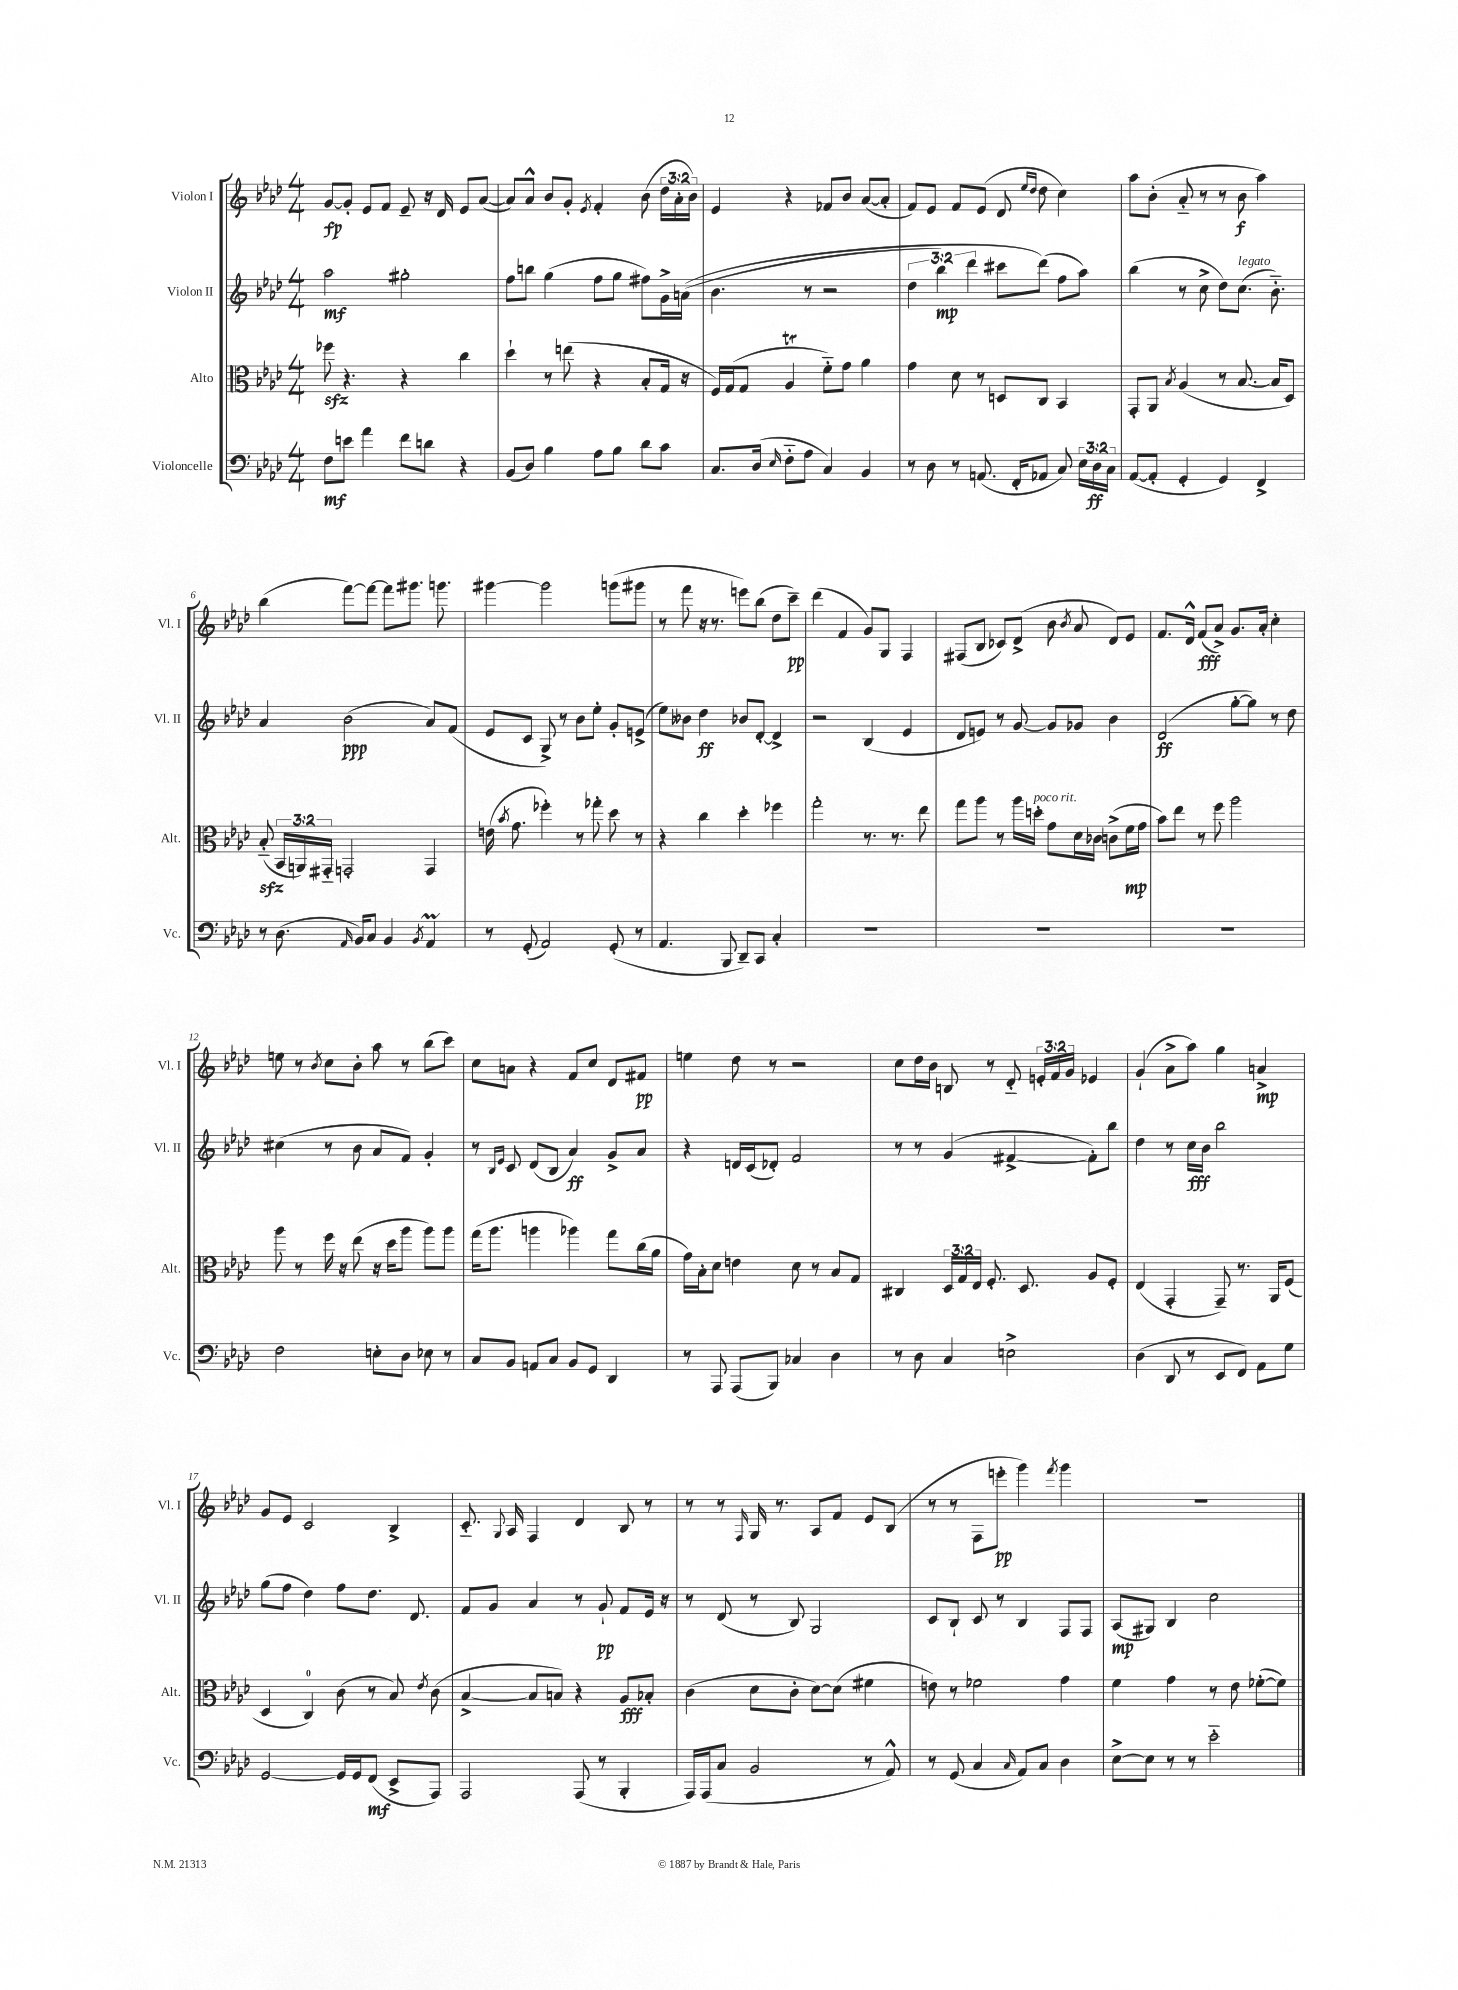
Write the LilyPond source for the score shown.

<<
\new StaffGroup <<
\new Staff = "s0" \with { instrumentName = "Violon I" shortInstrumentName = "Vl. I" } {
    \clef treble \key aes \major \numericTimeSignature \time 4/4 \override Staff.TupletNumber.text = #tuplet-number::calc-fraction-text
    \autoBeamOff g'8[~\fp g'8]-. ees'8[ f'8] ees'8-- r16 des'16 ees'8[ aes'8]~( |
    aes'8[) aes'8]-^ bes'8[ g'8]-. \acciaccatura { ees'8 } f'4-. bes'8( \tuplet 3/2 { des''16[ aes'16-. bes'16]) } |
    ees'4 r4 fes'8[ bes'8] aes'8[~( aes'8]-. |
    f'8[) ees'8] f'8[ ees'8]( des'8 \grace { ees''16[ des''16] } des''8 c''4) |
    aes''8[ bes'8]-.( aes'8-_ r8 r8 bes'8\f aes''4) |
    bes''4( f'''8[~) f'''8]~ f'''8[ gis'''8.] g'''8. |
    gis'''4~ gis'''2 g'''8[( gis'''8] |
    r8 f'''8 r16 r8. e'''8[) bes''8]( des''8[ c'''8]--\pp) |
    des'''4( f'4 g'8[) g8] f4 |
    fis8[( bes8] ces'8[) des'8]->( bes'8 \acciaccatura { bes'8 } aes'8 des'8[) ees'8] |
    f'8.[ des'16]-^ f'8[\fff( aes'8]->) g'8.[ aes'16]-. c''4-. |
    e''8 r8 \acciaccatura { bes'8 } c''8[ bes'8]-. aes''8 r8 bes''8[( c'''8]) |
    c''8[ a'8] r4 f'8[ c''8] des'8[ fis'8]\pp |
    e''4 des''8 r8 r2 |
    c''8[ des''16 bes'16] b8 r8 des'8-_ \tuplet 3/2 { e'16[-. f'16 g'16] } ees'4 |
    g'4-!( aes'8[-> aes''8]) g''4 a'4->\mp |
    g'8[ ees'8] c'2 bes4-> |
    c'8.-_ \appoggiatura { g8 } aes16 f4 des'4 bes8 r8 |
    r8 r8 \grace { f16 } g16 r8. aes8[ f'8] ees'8[ bes8]( |
    r8 r8 f8[ e'''8]-.\pp g'''4) \acciaccatura { f'''8 } g'''4 |
    R1 \bar "|." |
}
\new Staff = "s1" \with { instrumentName = "Violon II" shortInstrumentName = "Vl. II" } {
    \clef treble \key aes \major \numericTimeSignature \time 4/4 \override Staff.TupletNumber.text = #tuplet-number::calc-fraction-text
    \autoBeamOff aes''2\mf gis''2-. |
    f''8[ b''8] g''4( f''8[ g''8] fis''8[) g'16-> a'16](\( |
    bes'4. r8 r2 |
    \tuplet 3/2 { des''4 bes''4\mp) des'''4 } cis'''8[ des'''8](\) f''8[ aes''8]) |
    bes''4( r8 c''8-> des''8[) c''8.]^\markup { \italic "legato" }( bes'8.-_) |
    aes'4 bes'2\ppp( aes'8[) f'8]( |
    ees'8[ c'8] g8->) r8 bes'8[ ees''8]-. g'8[-. e'8]->( |
    ees''8[) beses'8] des''4\ff bes'8[ des'8]~-. des'4-> |
    r2 bes4( ees'4 |
    des'8[ e'8]) r8 g'8~ g'8[ ges'8] bes'4 |
    des'2\ff( g''8[~-. g''8]) r8 des''8 |
    cis''4( r8 bes'8 aes'8[ f'8]) g'4-. |
    r8 \grace { bes16[ ees'16] } c'8 des'8[( bes8] aes'4\ff) g'8[-> aes'8] |
    r4 d'16[ c'16( des'8]-.) f'2 |
    r8 r8 g'4( fis'4~-> fis'8[-.) bes''8] |
    des''4 r8 c''16[\fff bes'16] bes''2 |
    g''8[( f''8] des''4) f''8[ des''8.] des'8. |
    f'8[ g'8] aes'4 r8 g'8-!\pp f'8[ ees'16] r16 |
    r8 des'8( r8 bes8) g2 |
    c'8[ bes8]-! c'8 r8 bes4 f8[ f8] |
    aes8[\mp( gis8]) bes4 c''2 \bar "|." |
}
\new Staff = "s2" \with { instrumentName = "Alto" shortInstrumentName = "Alt." } {
    \clef alto \key aes \major \numericTimeSignature \time 4/4 \override Staff.TupletNumber.text = #tuplet-number::calc-fraction-text
    \autoBeamOff fes''8\sfz r4. r4 c''4 |
    des''4-! r8 e''8( r4 bes8[-. g16] r16 |
    f16[) g16( g8] aes4\trill f'8[-_) g'8] aes'4 |
    g'4 des'8 r8 d8[ c8] bes,4 |
    g,8[-. aes,8] \acciaccatura { bes8 } aes4( r8 bes8.~ bes16[ des8]) |
    bes8-_\sfz( \tuplet 3/2 { bes,16[ a,16) gis,16]-_ } g,2-. g,4 |
    e'16( \acciaccatura { bes'8 } g'8. fes''4-.) r8 ges''8-. des''8 r8 |
    r4 c''4 des''4-. fes''4 |
    g''2-. r8. r8. ees''8 |
    g''8[ aes''8] r8 aes''16[ d''16]-.^\markup { \italic "poco rit." } g'8[ des'16 ces'16] c'8[->( f'16\mp g'16] |
    bes'8[) ees''8] r8 f''8 aes''2 |
    aes''8 r8 f''16 r16 ees''8( r16 des''16[ aes''8] aes''8[) aes''8] |
    g''16[( aes''8.] a''4 aes''4) g''8[ c''16( aes'16] |
    g'16[) bes16-. des'8] e'4 des'8 r8 bes8[ g8] |
    cis4 \tuplet 3/2 { des16[ g16 ees16] } f8.-. des8. aes8[ f8]-. |
    ees4( g,4-. g,8--) r8. aes,16[ f8]( |
    des4 c4-0) c'8( r8 bes8) \acciaccatura { ees'8 } c'8( |
    bes4~-> bes8[ b8]) r4 aes8[\fff bes8]-. |
    c'4( des'8[ c'8]-. des'8[~) des'8]( fis'4 |
    e'8) r8 fes'2 g'4 |
    f'4 g'4 r8 ees'8 fes'8[~-.( fes'8]) \bar "|." |
}
\new Staff = "s3" \with { instrumentName = "Violoncelle" shortInstrumentName = "Vc." } {
    \clef bass \key aes \major \numericTimeSignature \time 4/4 \override Staff.TupletNumber.text = #tuplet-number::calc-fraction-text
    \autoBeamOff f8[\mf e'8] aes'4 f'8[ d'8] r4 |
    bes,8[( des8]) bes4 aes8[ bes8] des'8[ c'8] |
    c8.[ des16]( \grace { ees16 } f8[-_ aes8] c4) bes,4 |
    r8 des8 r8 a,8.( f,16[-. aes,8] c8) \tuplet 3/2 { ees16[ des16\ff c16] } |
    aes,8[~( aes,8]-. g,4-. g,4) f,4-> |
    r8 des8.( \grace { aes,16 } bes,16[) c8] bes,4 \acciaccatura { bes,8 } aes,4\prall |
    r8 g,8-.( aes,2) g,8-.( r8 |
    aes,4. bes,,8 des,8[--) c,8] c4-. |
    R1 |
    R1 |
    R1 |
    f2 e8[-. des8] ees8 r8 |
    c8[ bes,8] a,8[ c8] bes,8[ g,8] des,4 |
    r8 aes,,8 aes,,8[( bes,,8]) ces4 des4 |
    r8 des8 c4 e2-> |
    des4( des,8 r8 ees,8[ f,8]) aes,8[ g8] |
    g,2~ g,16[ g,16 f,8]\mf( ees,8[-> aes,,8]) |
    aes,,2 aes,,8( r8 bes,,4-. |
    aes,,16[) aes,,16( c8] bes,2 r8 aes,8-^) |
    r8 g,8( c4 \grace { c16 } aes,8[) c8] des4 |
    ees8[~-> ees8] r8 r8 ees'2-_ \bar "|." |
}
>>
>>
